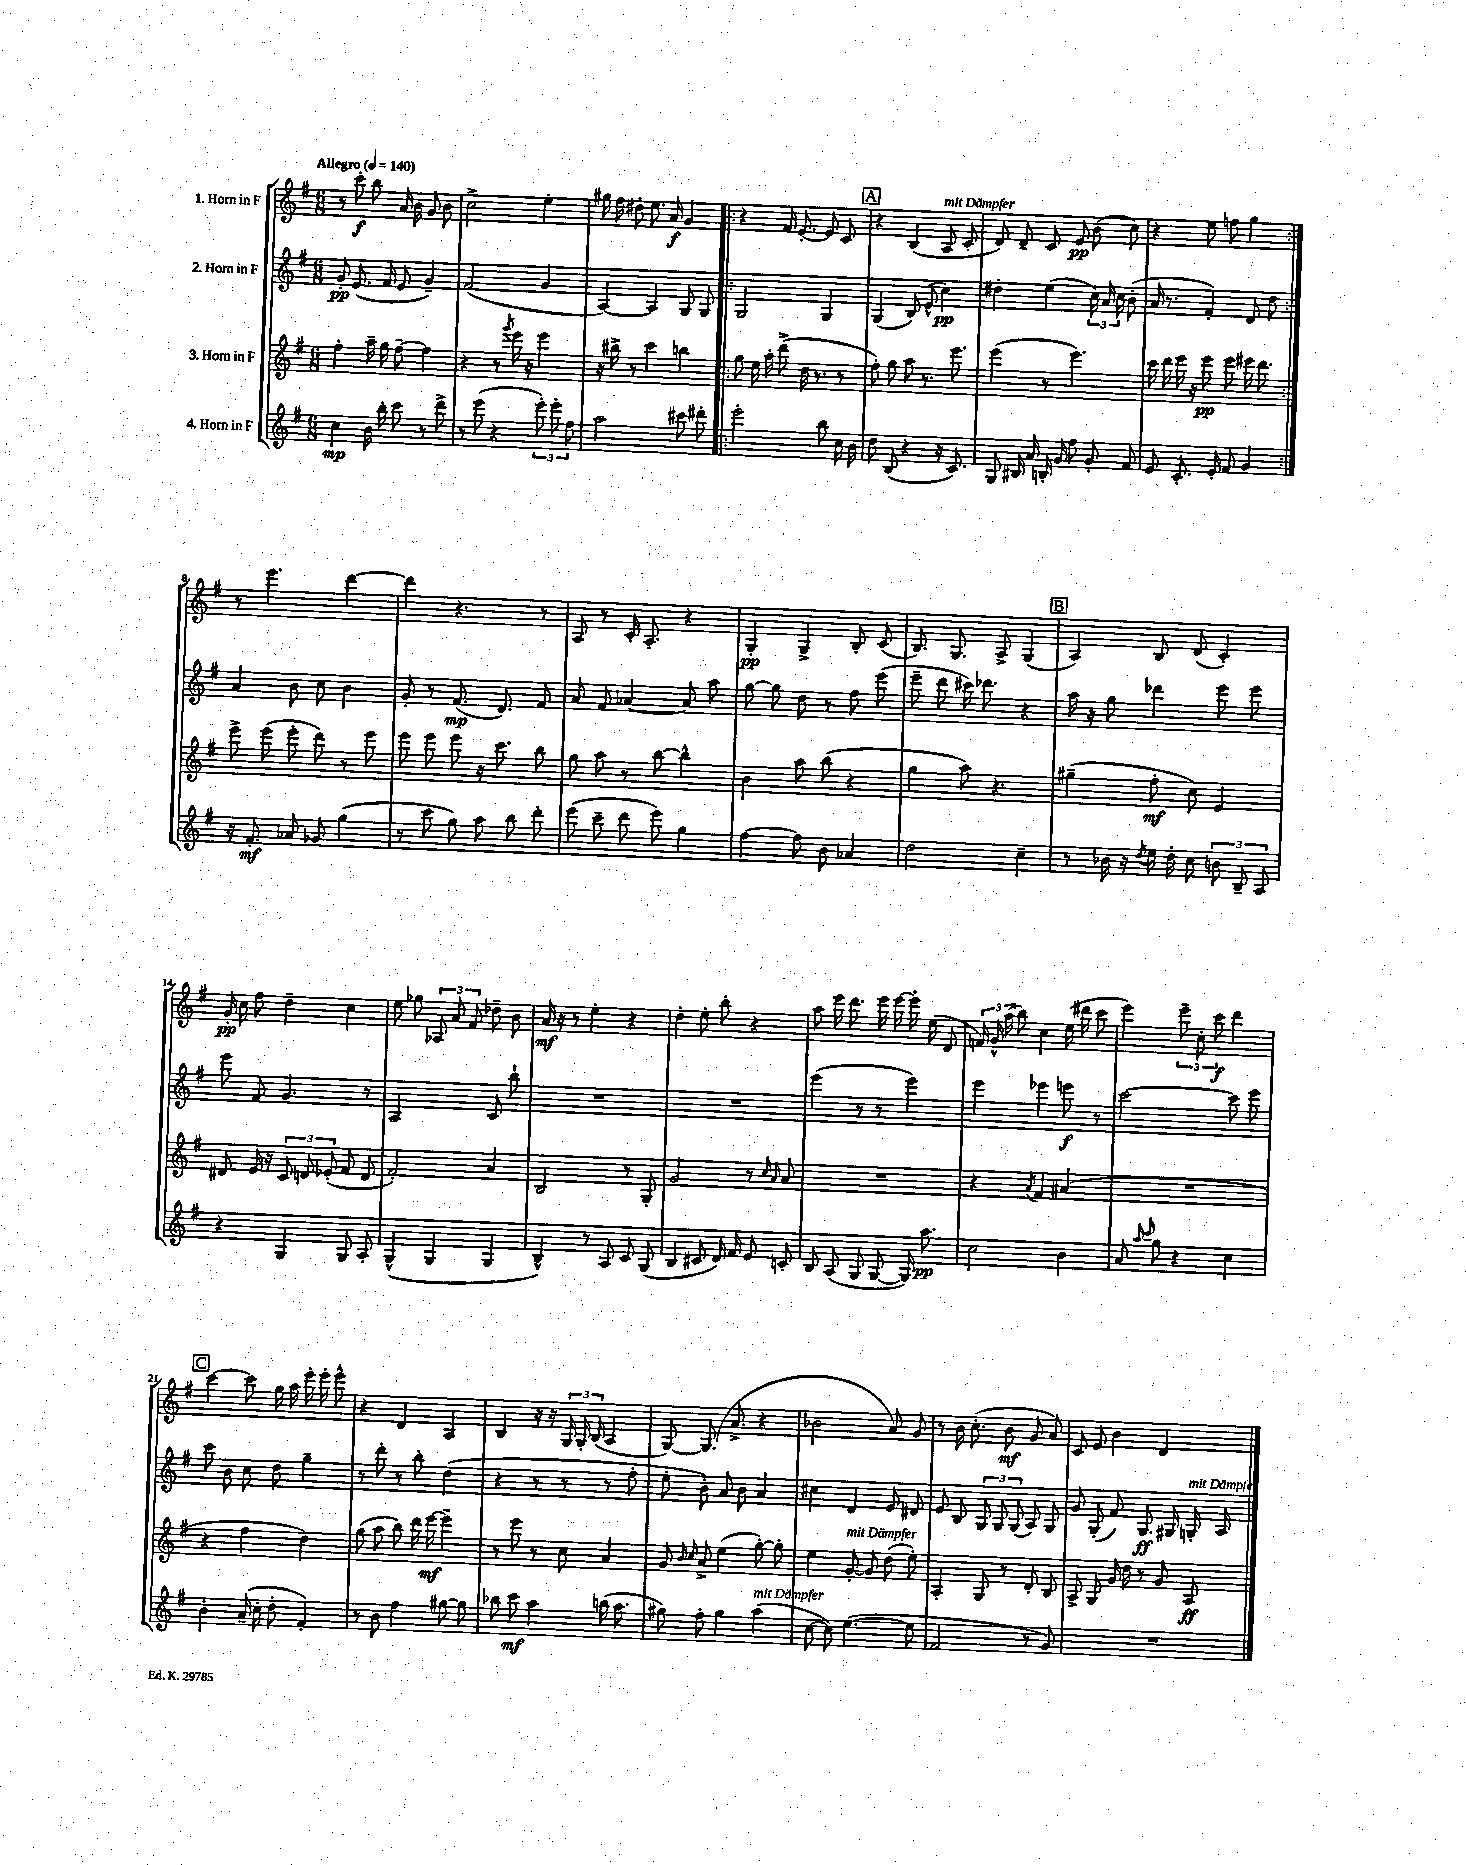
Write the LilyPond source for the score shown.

<<
\new StaffGroup <<
\new Staff = "s0" \with { instrumentName = "1. Horn in F" } {
    \clef treble \key g \major \numericTimeSignature \time 6/8 \tempo "Allegro" 4 = 140
    \autoBeamOff r8 c'''8-.\f b''8 a'16 b'16 g'8 b'8 |
    c''2-> e''4-. |
    gis''16 fis''16 dis''8-. e''8. a'16\f g'4 |
    \repeat volta 2 { r4 fis'16 e'8.~-. e'8 c'8 |
    \mark \markup { \box "A" } r4 b4( a8^\markup { \italic "mit Dämpfer" } c'8-. |
    d'8) d'8-- c'8 e'8\pp b'8( c''8) |
    r4 e''8 f''8 g''4 | }
    r8 e'''4. d'''4~ |
    d'''4 r4. r8 |
    a8 r8 c'16-. a8.-. r4 |
    g4-.\pp g4-> b8-. c'8( |
    b8.) g8. a8-> g4( |
    \mark \markup { \box "B" } a4) b8 d'8( c'4-.) |
    g'16-.\pp c''16 fis''8 d''4-- c''4 |
    e''8 ges''8 \tuplet 3/2 { aes8 a'8 fis'8 } des''8-- b'8 |
    a'16\mf r16 r8 e''4-. r4 |
    d''4-. e''8-. b''8-. r4 |
    a''8 e'''16 d'''8. e'''16 e'''16~ e'''16-. e''16( d'8 |
    \tuplet 3/2 { f'16) g'16-^ a''16( } b''8) c''4 e''16( dis'''16 c'''8 |
    e'''4) \tuplet 3/2 { e'''8-- c''8-. c'''8\f } d'''4 |
    \mark \markup { \box "C" } c'''4~ c'''8 g''16 a''16 e'''16-. e'''16-. e'''8-^ |
    r4 d'4 a4 |
    b4 r16 r16 \tuplet 3/2 { g16 g16-. b16( } a4 |
    g8~) g8.( a'8.-> r4 |
    bes'2 a'8) g'8 |
    r8 b'16 c''8.-.( b'8\mf g'8 a'8) |
    c'8 e'8 b'4 d'4 \bar "|." |
}
\new Staff = "s1" \with { instrumentName = "2. Horn in F" } {
    \clef treble \key g \major \numericTimeSignature \time 6/8
    \autoBeamOff g'8-.\pp e'8.( fis'16 e'8 g'4--) |
    fis'2( g'4 |
    a4~) a4 g8 g8 |
    \repeat volta 2 { g2 g4 |
    \mark \markup { \box "A" } g4( b8) e'8-^( c''4\pp) |
    dis''4-. e''4( \tuplet 3/2 { c''16) a'16 c''16 } b'8-.( |
    a'16 r8. fis'4-.) d'8 d''8 | }
    a'4 b'8 c''8 b'4 |
    g'8-. r8 fis'8.\mp( d'8.) fis'8 |
    a'8 fis'8 aes'4~ aes'8 a''8 |
    g''8~ g''8 d''8 r8 fis''8 e'''8( |
    e'''8-- d'''8 cis'''16) des'''8. r4 |
    \mark \markup { \box "B" } a''16 r16 g''8 des'''4 e'''8 e'''8 |
    e'''8 fis'8 g'4. r8 |
    a2 c'8 b''8-! |
    R2. |
    R2. |
    e'''4( r8 r8 e'''4) |
    e'''4 ees'''4 e'''8\f r8 |
    c'''2~ c'''8 e'''8 |
    \mark \markup { \box "C" } c'''8 b'8 c''8 d''8 g''4-- |
    r8 d'''8-. r8 b''8-. d''4( |
    r4 r8 r8 r8 fis''8-. |
    e''8-. b'8-.) a'8 b'8 a'4 |
    cis''4 d'4 e'8 dis'8 |
    e'8 b8 \tuplet 3/2 { g8 g8 g8( } a8) g8 |
    g'8 g8-.( fis'8) g8.\ff gis16 g16-.^\markup { \italic "mit Dämpfer" } a16 \bar "|." |
}
\new Staff = "s2" \with { instrumentName = "3. Horn in F" } {
    \clef treble \key g \major \numericTimeSignature \time 6/8
    \autoBeamOff fis''4-. a''16-- g''16 fis''8~-- fis''4 |
    r4 r8 \acciaccatura { g'''8 } e'''16 r16 e'''4 |
    r16 bis''16-> r8 c'''4 b''4 |
    \repeat volta 2 { g''8 e''16 a''16-. d'''8->( d''16 r8. r8 |
    \mark \markup { \box "A" } fis''8-.) g''8 a''8 r8. e'''8. |
    e'''4( r8 e'''4.) |
    c'''16 d'''16 e'''16 r16 e'''8\pp e'''8 eis'''16 d'''8. | }
    e'''8-> e'''8( e'''8-. d'''8) r8 e'''8 |
    e'''8 e'''8 e'''8 r16 c'''8. b''8 |
    g''8 a''8 r8 b''8~ b''4-^ |
    b'4 a''8 b''8( r4 |
    g''4 a''8) r4. |
    \mark \markup { \box "B" } gis''4--( fis''8-.\mf c''8) e'4 |
    dis'8 e'16 r16 \tuplet 3/2 { c'8 d'8 ees'8-.( } fis'8 d'8 |
    fis'2-.) a'4 |
    b2 r8 g8-. |
    g'2 r8 \grace { c''16 a'16 } a'8 |
    R2. |
    r4 \acciaccatura { a'8 } fis'4 ais'4( |
    R2. |
    \mark \markup { \box "C" } r4 fis''4 d''4) |
    g''8( a''8 b''8) d'''16 e'''16~\mf e'''4-- |
    r8 e'''8 r8 c''8 a'4 |
    g'8 \grace { b'16 c''16 } a'8-> e''4( g''8~-.) g''8-. |
    e''4 g'8~-.^\markup { \italic "mit Dämpfer" } g'8 d''8( e''8-.) |
    a4-. g8 r8 d'8-. b8 |
    a8-> g8 g'16 d''16 r8 g'8 a8\ff \bar "|." |
}
\new Staff = "s3" \with { instrumentName = "4. Horn in F" } {
    \clef treble \key g \major \numericTimeSignature \time 6/8
    \autoBeamOff c''4\mp b'16 b''16-. c'''8 r8 d'''8-> |
    r8 e'''8( r4 \tuplet 3/2 { e'''8-.) e'''8-. fis''8 } |
    a''2 cis'''8 dis'''8-. |
    \repeat volta 2 { e'''2-. b''8 c''16 b'16 |
    \mark \markup { \box "A" } d''8 b8( r4 r16 c'8.) |
    g8 bis16 a'16 b16-. g'16 fis''8 g'8-. fis'8 |
    e'8 c'8.-. e'16-. fis'8 g'4 | }
    r16 fis'8.-.\mf aes'8 ges'8 g''4( |
    r8 c'''8 g''8) a''8 b''8 d'''8-. |
    e'''8( c'''8-- d'''8 e'''8) g''4 |
    fis''4~ fis''8 b'8 aes'4 |
    d''2 c''4-- |
    \mark \markup { \box "B" } r8 bes'16 r16 \acciaccatura { d''8 } e''16 d''16-. c''8 \tuplet 3/2 { b'8 b8-- a8 } |
    r4 g4 g8 a8-. |
    g4-^( g4 g4 |
    b4-^) r8 a8 c'8 g8( |
    b4 cis'8 d'16) fis'16 e'8 c'8-. |
    b8 a8( g8 g8~ g16) a''8.\pp |
    c''2 b'4 |
    a'8 \grace { a''16 c'''16 } g''8 r4 c''4 |
    \mark \markup { \box "C" } b'4-. a'16--( c''16-. d''8-. fis'4-.) |
    r8 b'8 fis''4 gis''8~ gis''8 |
    bes''8 c'''8\mf a''4 b''16( a''8. |
    gis''8) fis''8-. gis''4 a''4^\markup { \italic "mit Dämpfer" }( |
    c''8~ c''8) e''4.~( e''8 |
    fis'2 r8 g'8) |
    R2. \bar "|." |
}
>>
>>
